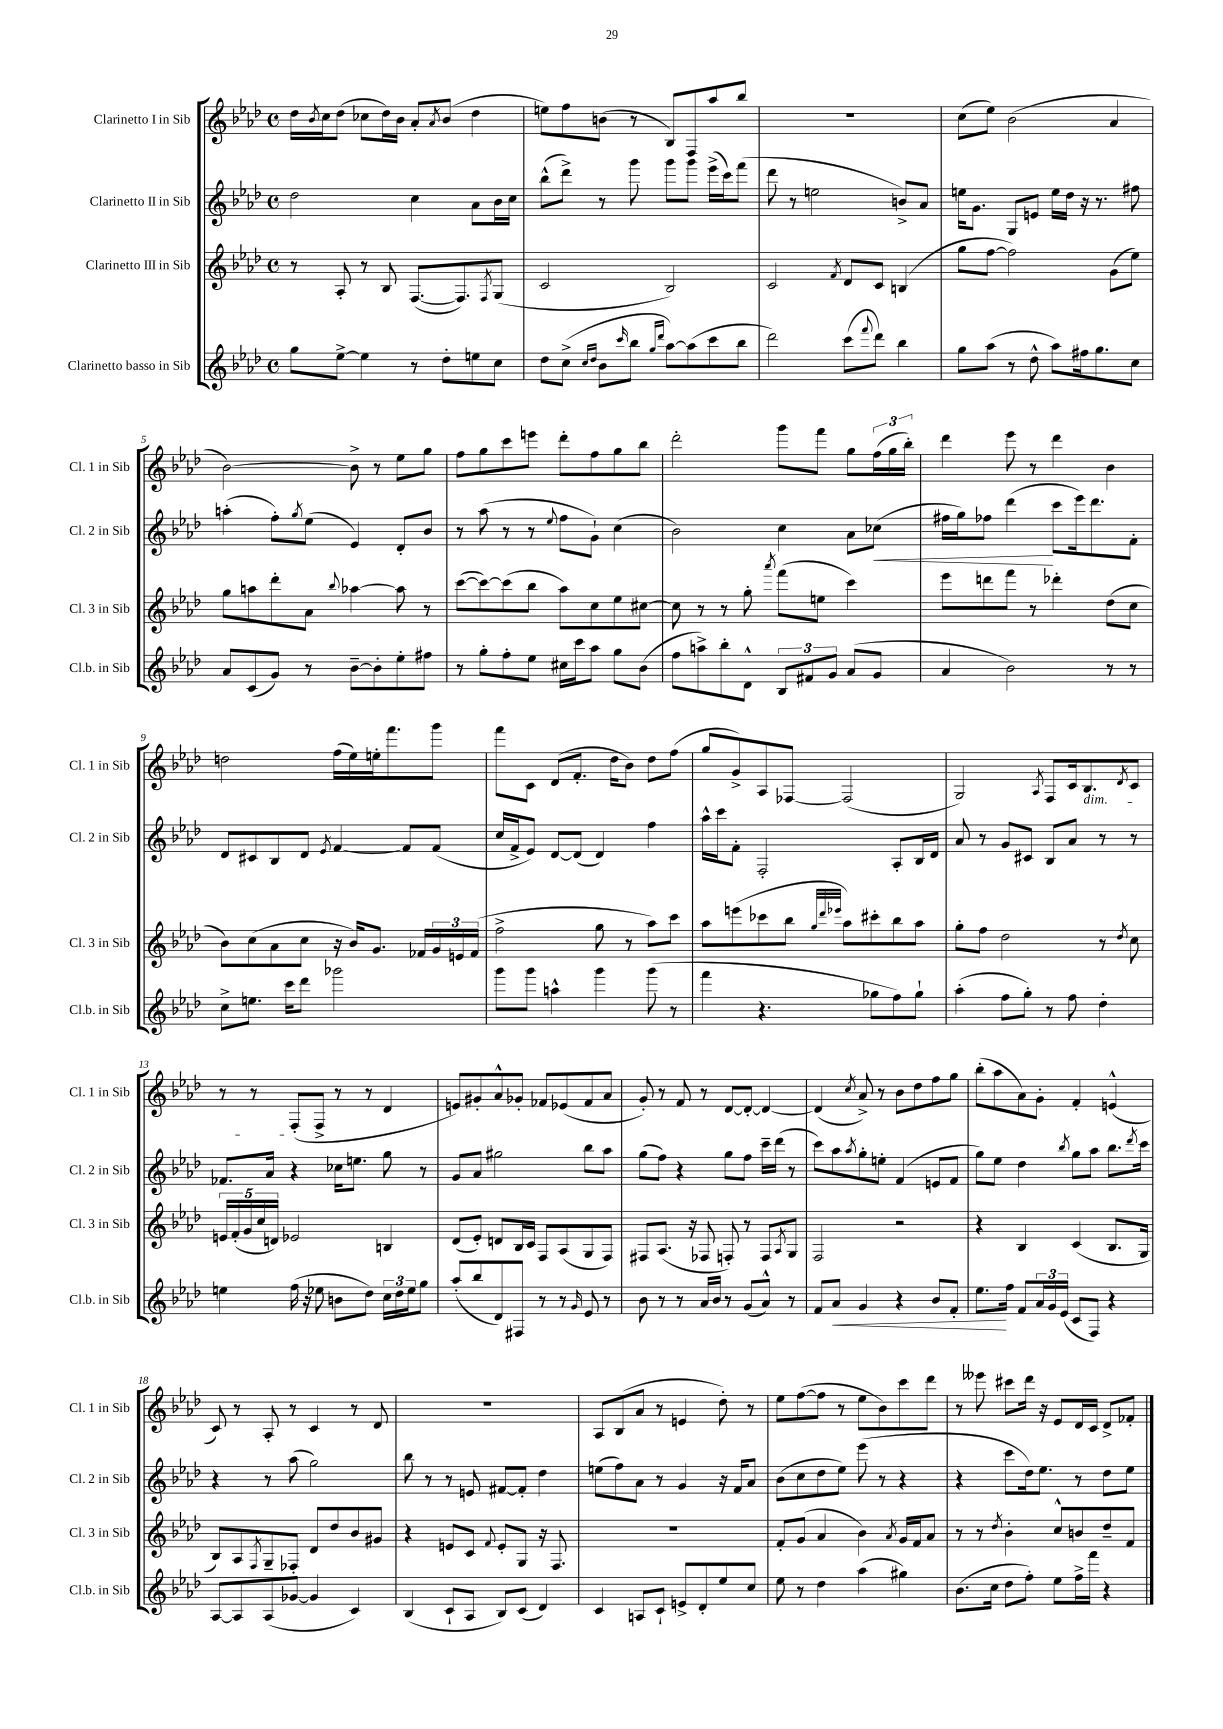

**kern	**kern	**kern	**kern
*staff4	*staff3	*staff2	*staff1
*clefG2	*clefG2	*clefG2	*clefG2
*k[b-e-a-d-]	*k[b-e-a-d-]	*k[b-e-a-d-]	*k[b-e-a-d-]
*M4/4	*M4/4	*M4/4	*M4/4
*met(c)	*met(c)	*met(c)	*met(c)
8gg	8r	2dd-	16dd-
.	.	.	8qb-
.	.	.	16cc
[8ee-^	8A-'	.	(8dd-
4ee-]	8r	.	8cc-
.	8B-	.	16dd-)
.	.	.	16b-
8r	([8.F	4cc	8a-'
.	.	.	8qa-
8dd-'	.	.	(8b-
.	8.F])	.	.
8ee	.	8a-	4dd-
.	8qF	.	.
8cc	(8G	16b-	.
.	.	16cc	.
=	=	=	=
8dd-	2c	(8bb-^^	8ee)
(8cc^	.	8ddd-^)	8ff
16qqcc	.	.	.
16qqdd-	.	.	.
8b-	.	8r	(8b
16qqccc	.	.	.
8bb-	.	8ggg	8r
16qqgg	.	.	.
16qqddd-	.	.	.
[8aa-)	2B-)	8ggg	8B-)
(8aa-]	.	8ggg	8F
8ccc	.	(16eee-^	8aa-
.	.	16ccc)	.
8bb-	.	(8fff	8bb-
=	=	=	=
2ddd-)	2c	8ddd-	1r
.	.	8r	.
.	.	2ee	.
.	8qf	.	.
(8ccc	8d-	.	.
8qqfff	.	.	.
8ddd-)	8c	.	.
4bb-	(4B	8b^)	.
.	.	8a-	.
=	=	=	=
8gg	8gg	16ee	(8cc
.	.	8.g	.
(8aa-	[8ff	.	8ee-)
8r	2ff])	8G	(2b-
8dd-^^	.	8e	.
8aa-)	.	16ee	.
.	.	16dd-	.
16ff#	.	16r	.
8.gg	.	8.r	.
.	(8g	.	4a-
8cc	8ee-)	8ff#	.
=	=	=	=
8a-	8gg	(4aa'	[2b-)
(8c	8aa	.	.
8g)	8ddd-'	8ff')	.
.	.	8qgg	.
8r	8a-	(8ee-	.
.	8qqbb-	.	.
[8b-~	[4aa-	4e-)	8b-^]
8b-']	.	.	8r
8ee-'	8aa-]	8d-'	8ee-
8ff#	8r	8b-	8gg
=	=	=	=
8r	([8ccc	8r	8ff
8gg'	8ccc_)	(8aa-	8gg
8ff'	(8ccc]	8r	8ccc
8ee-	8bb-	8r	8eee
.	.	8qqee-	.
16cc#	8aa-)	8ff	8ddd-'
16ccc	.	.	.
8aa-	8cc	8g`)	8ff
8gg	8ee-	(4cc	8gg
(8b-	[8cc#	.	8bb-
=	=	=	=
8ff	8cc#]	2b-)	2ddd-'
8aa^)	8r	.	.
8bb-'	8r	.	.
8d-^^	8gg'	.	.
.	8qaaa-	.	.
12B-	(8fff	4cc	8ggg
12f#	.	.	.
.	8ee	.	8fff
12g	.	.	.
(8a-	4ccc)	8a-	8gg
8g	.	(8cc-	(24ff
.	.	.	24gg
.	.	.	24bb-')
=	=	=	=
4a-	8eee-	16ff#	4ddd-
.	.	16gg)	.
.	8ddd	8ff-	.
2b-)	8fff	(4ddd-	8eee-
.	8r	.	8r
.	4ddd-'	8ccc	4ddd-
.	.	16eee-)	.
.	.	8.ddd-	.
8r	(8dd-	.	4b-
8r	8cc	8f'	.
=	=	=	=
8cc^	8b-)	8d-	2dd
8.ee	(8cc	8c#	.
.	8a-	8B-	.
16ccc	.	.	.
8ddd-	8cc	8d-	.
.	.	8qe-	.
2ggg-	16r	[4f	(16ff
.	16b-)	.	16ee-)
.	8.g	.	16ee'
.	.	.	8.fff
.	.	8f]	.
.	16f-	.	.
.	24g	(8f	8ggg
.	24e	.	.
.	(24f-	.	.
=	=	=	=
8ggg	2ff^	16cc	8fff
.	.	16f^	.
8ggg	.	8e-)	8c
4aa^^	.	[8d-	(8d-
.	.	(8d-]	8.f'
4ggg	8gg	4d-)	.
.	.	.	16dd-
.	8r	.	8b-)
(8ggg	8aa-)	4ff	8dd-
8r	8ccc	.	(8ff
=	=	=	=
4fff	8aa-	16aa-^^	8gg
.	.	16ccc	.
.	(8eee	8f'	8g^)
4.r	8ccc-	2F'	8A-
.	8bb-	.	[8F-
.	32qqgg	.	.
.	32qqddd-	.	.
.	32qqeee-	.	.
.	8aa-)	.	(2F-]
8gg-	8ccc#'	.	.
8ff)	8bb-	8A-'	.
8gg-`	8aa-	16B-	.
.	.	16d-	.
=	=	=	=
(4aa-'	8gg'	8a-	2G)
.	8ff	8r	.
8ff	2dd-	8g	.
8gg')	.	8c#	.
.	.	.	8qA-
8r	.	8B-	8F
8ff	.	8a-	16c
.	.	.	8.B-
4dd-'	8r	8r	.
.	8qdd-	.	8qd-
.	8cc	8r	8c
=	=	=	=
4ee	20e	8.f-	8r
.	(20f'	.	.
.	20g	.	.
.	.	.	8r
.	20cc	.	.
.	.	16a-	.
.	20d)	.	.
(16ff	2e-	4r	(8F'
16r	.	.	.
8ee-	.	.	8F^
8b	.	16cc-	8r
.	.	8.ee	.
8dd-)	.	.	8r
24cc	4B	8gg	4d-
24dd-	.	.	.
24ee-	.	.	.
8gg	.	8r	.
=	=	=	=
(8aa-'	(8d-	8g	8e)
8bb-	8e-')	8a-	8g#'
8d-)	8d	2gg#	8a-^^
8F#	16B-	.	8g-'
.	16c	.	.
8r	8F	.	8f-
8r	(8A-	.	(8e-
16qqg	.	.	.
8e-	8G	8bb-	8f-
8r	8F)	8aa-	8a-
=	=	=	=
8b-	8F#	(8gg	8g')
8r	(8.A-	8ff)	8r
8r	.	4r	8f
.	16r	.	.
16a-	8F-	.	8r
16b-	.	.	.
8r	8F')	8gg	[8d-
(8g	8r	8ff	8d-'_
8a-^^)	8F	16ccc~	4d-_
.	.	(16ddd-	.
.	8qA-	.	.
8r	8G	8r	.
=	=	=	=
8f	2F	8ccc)	(4d-]
8a-	.	8aa-	.
.	.	8qaa-	8qcc
4g	.	8gg'	8a-^)
.	.	8ee'	8r
4r	2r	(4f	8b-
.	.	.	8dd-
8b-	.	8e	8ff
8f'	.	8f	8gg
=	=	=	=
8.ee-	4r	8gg)	(8bb-'
.	.	8ee-	8aa-
16ff	.	.	.
8f	4B-	4dd-	8a-)
24a-	.	.	8g'
24g	.	.	.
(24e-	.	.	.
.	.	8qbb-	.
8c	(4c	8gg	4f'
8F)	.	8aa-	.
4r	8.B-	8.bb-	(4e^^
.	.	8qddd-	.
.	16G	16ccc	.
=	=	=	=
[8A-	8B-)	4r	8c)
8A-]	8A-	.	8r
.	8qF	.	.
(8A-	8G~	8r	8A-'
[8g-	8F-'	(8aa-	8r
4g-]	8d-	2gg)	4c
.	8dd-	.	.
4c)	8b-	.	8r
.	8g#	.	8d-
=	=	=	=
(4B-	4r	8bb-	1r
.	.	8r	.
8c`	8e	8r	.
8A-	8c	8e	.
.	8qqf	.	.
8B-)	8e'	[8f#	.
(8c	8G	8f#']	.
4d-)	16r	4dd-	.
.	8.F	.	.
=	=	=	=
4c	1r	(8ee	8A-
.	.	8ff)	(8B-
8A	.	8a-	8a-
8c`	.	8r	8r
8e^	.	4g	4e
8d-'	.	.	.
8ee-	.	16r	8dd-')
.	.	16f	.
8cc	.	8a-	8r
=	=	=	=
8ee-	8f'	(8b-	8ee-
8r	(8g	8cc	([8ff
4dd-	4a-	8dd-	8ff]
.	.	8ee-)	8r
(4aa-	4b-)	(8eee-	8ee-
.	.	8r	8b-)
.	8qa-	.	.
4gg#)	16g	4r	8ccc
.	16f	.	.
.	8a-	.	8ddd-
=	=	=	=
(8.b-	8r	4r	8r
.	8r	.	8eee--
16cc	.	.	.
.	8qdd-	.	.
8dd-	4b-'	8ccc	8ccc#
8ff')	.	16dd-)	16ddd-
.	.	8.ee-	16r
8ee-	8cc^^	.	8e-
16ff^	8b	8r	16d-
16fff	.	.	16c
4r	8dd-~	8dd-	8d-^
.	8f	8ee-	8f-'
==	==	==	==
*-	*-	*-	*-
